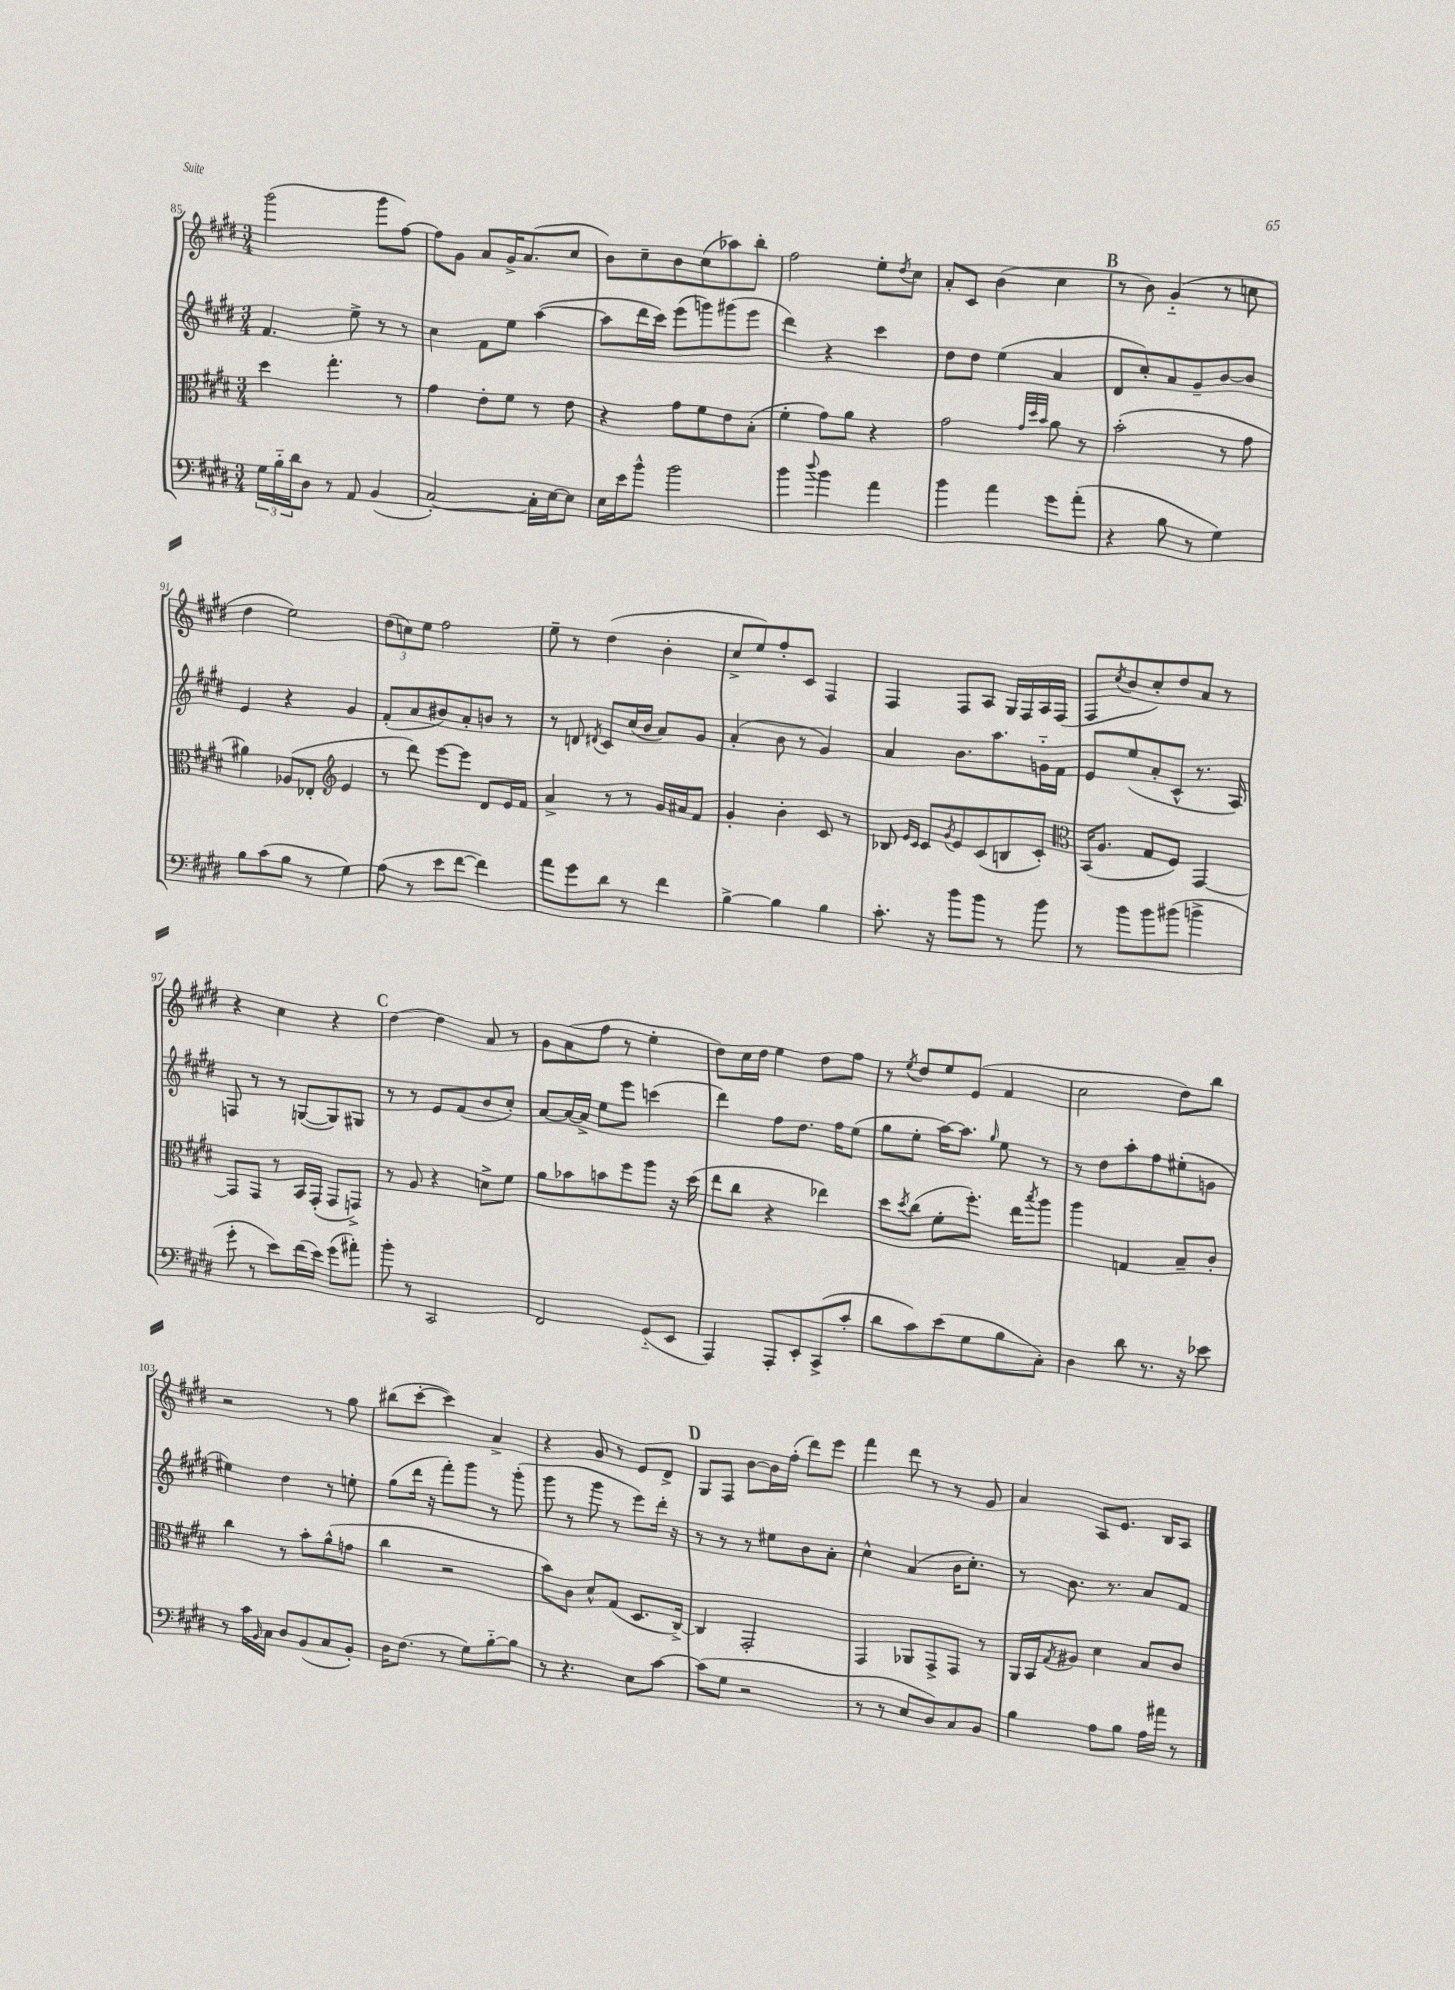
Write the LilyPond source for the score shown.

<<
\new StaffGroup <<
\new Staff = "s0" {
    \clef treble \key e \major \numericTimeSignature \time 3/4
    gis'''2( gis'''8 fis''8~) |
    fis''8 gis'8 a'8 gis'16-> a'8.( cis''8 |
    b'8) cis''8-- b'8 cis''8( aes''8) b''8-. |
    fis''2 e''8-. \acciaccatura { dis''8 } cis''8 |
    a'8-. cis'8 b'4( cis''4 |
    \mark \markup { \bold "B" } r8 b'8) gis'4-_( r8 c''8 |
    dis''4 e''2) |
    \tuplet 3/2 { dis''8( c''8) e''8 } fis''2 |
    e''8-- r8 dis''4( b'4-. |
    cis''8-> e''8) fis''8-. cis'8 fis4 |
    fis4 fis8 a8 gis16 fis16 a16 fis16( |
    fis8 \acciaccatura { cis''8 } b'8 cis''8-.) dis''8 a'8 r8 |
    r4 cis''4 r4 |
    \mark \markup { \bold "C" } dis''4~ dis''4 a'8 r8 |
    gis'8 a'8( fis''8 r8 e''4-. |
    dis''8) cis''16 dis''16 e''4 dis''8 fis''8 |
    r8 \acciaccatura { e''8 } dis''8 e''8 e'8( fis'4 |
    cis''2 dis''8) b''8 |
    r2 r8 gis''8 |
    bis''8( cis'''8~-. cis'''4) a'4-> |
    r4 gis'8 r8 e'8 dis'8-> |
    \mark \markup { \bold "D" } gis8 fis8 b'8~ b'16 fis''16-.( dis'''8) e'''8 |
    fis'''4 dis'''8 r8 r8 gis'8 |
    a'4 a8 e'8. b16 a8 \bar "|." |
}
\new Staff = "s1" {
    \clef treble \key e \major \numericTimeSignature \time 3/4
    fis'4. e''8-> r8 r8 |
    cis''4 fis'8 e''8 a''4~( |
    a''8 dis'''16 cis'''16) e'''8( g'''8) gis'''8( e'''8 |
    dis'''4) r4 cis'''4 |
    dis''8 dis''8 e''4( a'4 |
    \mark \markup { \bold "B" } dis'8 cis''8-.) a'8 gis'8-- b'8~ b'8 |
    e'4 r4 gis'4 |
    fis'8-.( a'8 bis'8) a'8-. b'8 r8 |
    r8 d'8 \acciaccatura { dis'8 } cis'8 cis''16( b'16 a'8) gis'8 |
    a'4-.( b'8 r8 gis'4) |
    a'4 b'8. a''8. g'16-_ fis'16 |
    e'8 e''8( a'8-. cis'8-^ r8. a16) |
    f8 r8 r8 g8~( g8) gis8 |
    \mark \markup { \bold "C" } r8 r8 e'8 fis'8( b'8 cis''8-.) |
    a'8~ a'16~ a'16-> e''8 e'''8 c'''4( |
    dis'''4) fis''8 dis''8. fis''16 e''8( |
    gis''8 e''8-. a''16~) a''8. \grace { gis''16 } e''8 r8 |
    r8 dis''8 a''8-. fis''8 eis''8-.( g'8 |
    eis''4) dis''4 r8 e''8-. |
    gis''8( dis'''16 r16 fis'''8-.) gis'''8 r8 gis'''8-.( |
    gis'''8 r8 gis'''8 r8 e'''8) dis'''16-. r16 |
    \mark \markup { \bold "D" } r8 r8 r8 eis''8 b'8 a'8-. |
    cis''4-^ a'4( b'16 cis''8.-.) |
    r8 b'8. r8. a'8 fis'8 \bar "|." |
}
\new Staff = "s2" {
    \clef alto \key e \major \numericTimeSignature \time 3/4
    dis''4 gis''4.-. r8 |
    gis'4 e'8-. fis'8 r8 e'8 |
    r4 gis'8 fis'8 e'8 b8-.( |
    fis'4-. gis'8) a'8 r4 |
    gis'2 \grace { gis'32 dis''32 b'32 } a'8 r8 |
    \mark \markup { \bold "B" } b'2-.( r8 gis'8 |
    ais'4) aes8( ees8-. \clef treble e'4 |
    r8 dis'''8) e'''8~ e'''8 dis'8 e'16 fis'16 |
    a'4-> r8 r8 gis'16 ais'16 fis'8 |
    gis'4-. b'4-. cis'8 r8 |
    bes8 \grace { e'16 cis'16 } cis'8 \acciaccatura { gis'8 } e'8 cis'8( b8 cis'8-.) |
    \clef alto b,16( a8. gis8 fis8) gis,4~ |
    gis,8 gis,8 r8 b,16 gis,16-.( gis,8 g,8->) |
    \mark \markup { \bold "C" } r8 a8 r4 d'8-> fis'8 |
    a'8 bes'8 b'8 fis''8 a''8 r16 dis''16( |
    e''8 cis''8 r4 ees''4) |
    dis''8 \acciaccatura { dis''8 } cis''8( fis'8-. fis''8.-.) e''16 \acciaccatura { b''8 } a''8 |
    a''4 g4 b8-- cis'8-. |
    cis''4 r8 b'8-. a'8-^( g'8 |
    cis''4 r2 |
    b'8) cis'8 dis'8-^ gis8( dis8. cis16~->) |
    \mark \markup { \bold "D" } cis4 gis,2-. |
    gis,4 aes,8 gis,8-> gis,8 r8 |
    a,16 b,16 \acciaccatura { gis8 } ais8 dis'4 b8 cis'8 \bar "|." |
}
\new Staff = "s3" {
    \clef bass \key e \major \numericTimeSignature \time 3/4
    \tuplet 3/2 { gis16 b16-_ dis'16 } dis8 r8 a,8 b,4( |
    cis2~-.) cis16-. e16~ e8 |
    e16 e'16 b'8-^ b'2 |
    b'4 \appoggiatura { dis''8 } b'4 a'4 |
    b'4 a'4 gis'8 a'8-.( |
    \mark \markup { \bold "B" } r4 b8 r8 gis4) |
    b8 cis'8( b8 r8 gis4) |
    a8( r8 e'8 fis'8~ fis'4) |
    a'8 gis'8 dis'8 r8 fis'4 |
    b4~-> b4 b4 |
    cis'8.-. r16 b'8 b'8 r8 b'8 |
    r8 b'8 b'8 bis'8( b'4-> |
    gis'8-. r8 e'8) fis'16( e'16) gis'8( ais'8-.) |
    \mark \markup { \bold "C" } b'8-. r8 cis,2 |
    fis,2 gis,8-_( e,8 |
    a,,4) a,,8-. e,8-. cis,8->( cis'8-. |
    dis'8 cis'8) e'8( gis8 b8 cis8-.) |
    dis4 dis'8 r8. r16 ees'8 |
    r8 cis'16 \grace { b,16 } cis16 dis8 b,8( cis8 b,8-.) |
    dis16 fis8.( r8 gis8) b8~-_ b8 |
    r8 r4. e8 cis'8~ |
    \mark \markup { \bold "D" } cis'8( gis8 r2 |
    r8 r8 e8 dis8) cis8 b,8 |
    b4 a8 b8 a16 ais'16 r8 \bar "|." |
}
>>
>>
\layout { \context { \Score currentBarNumber = #85 } }
